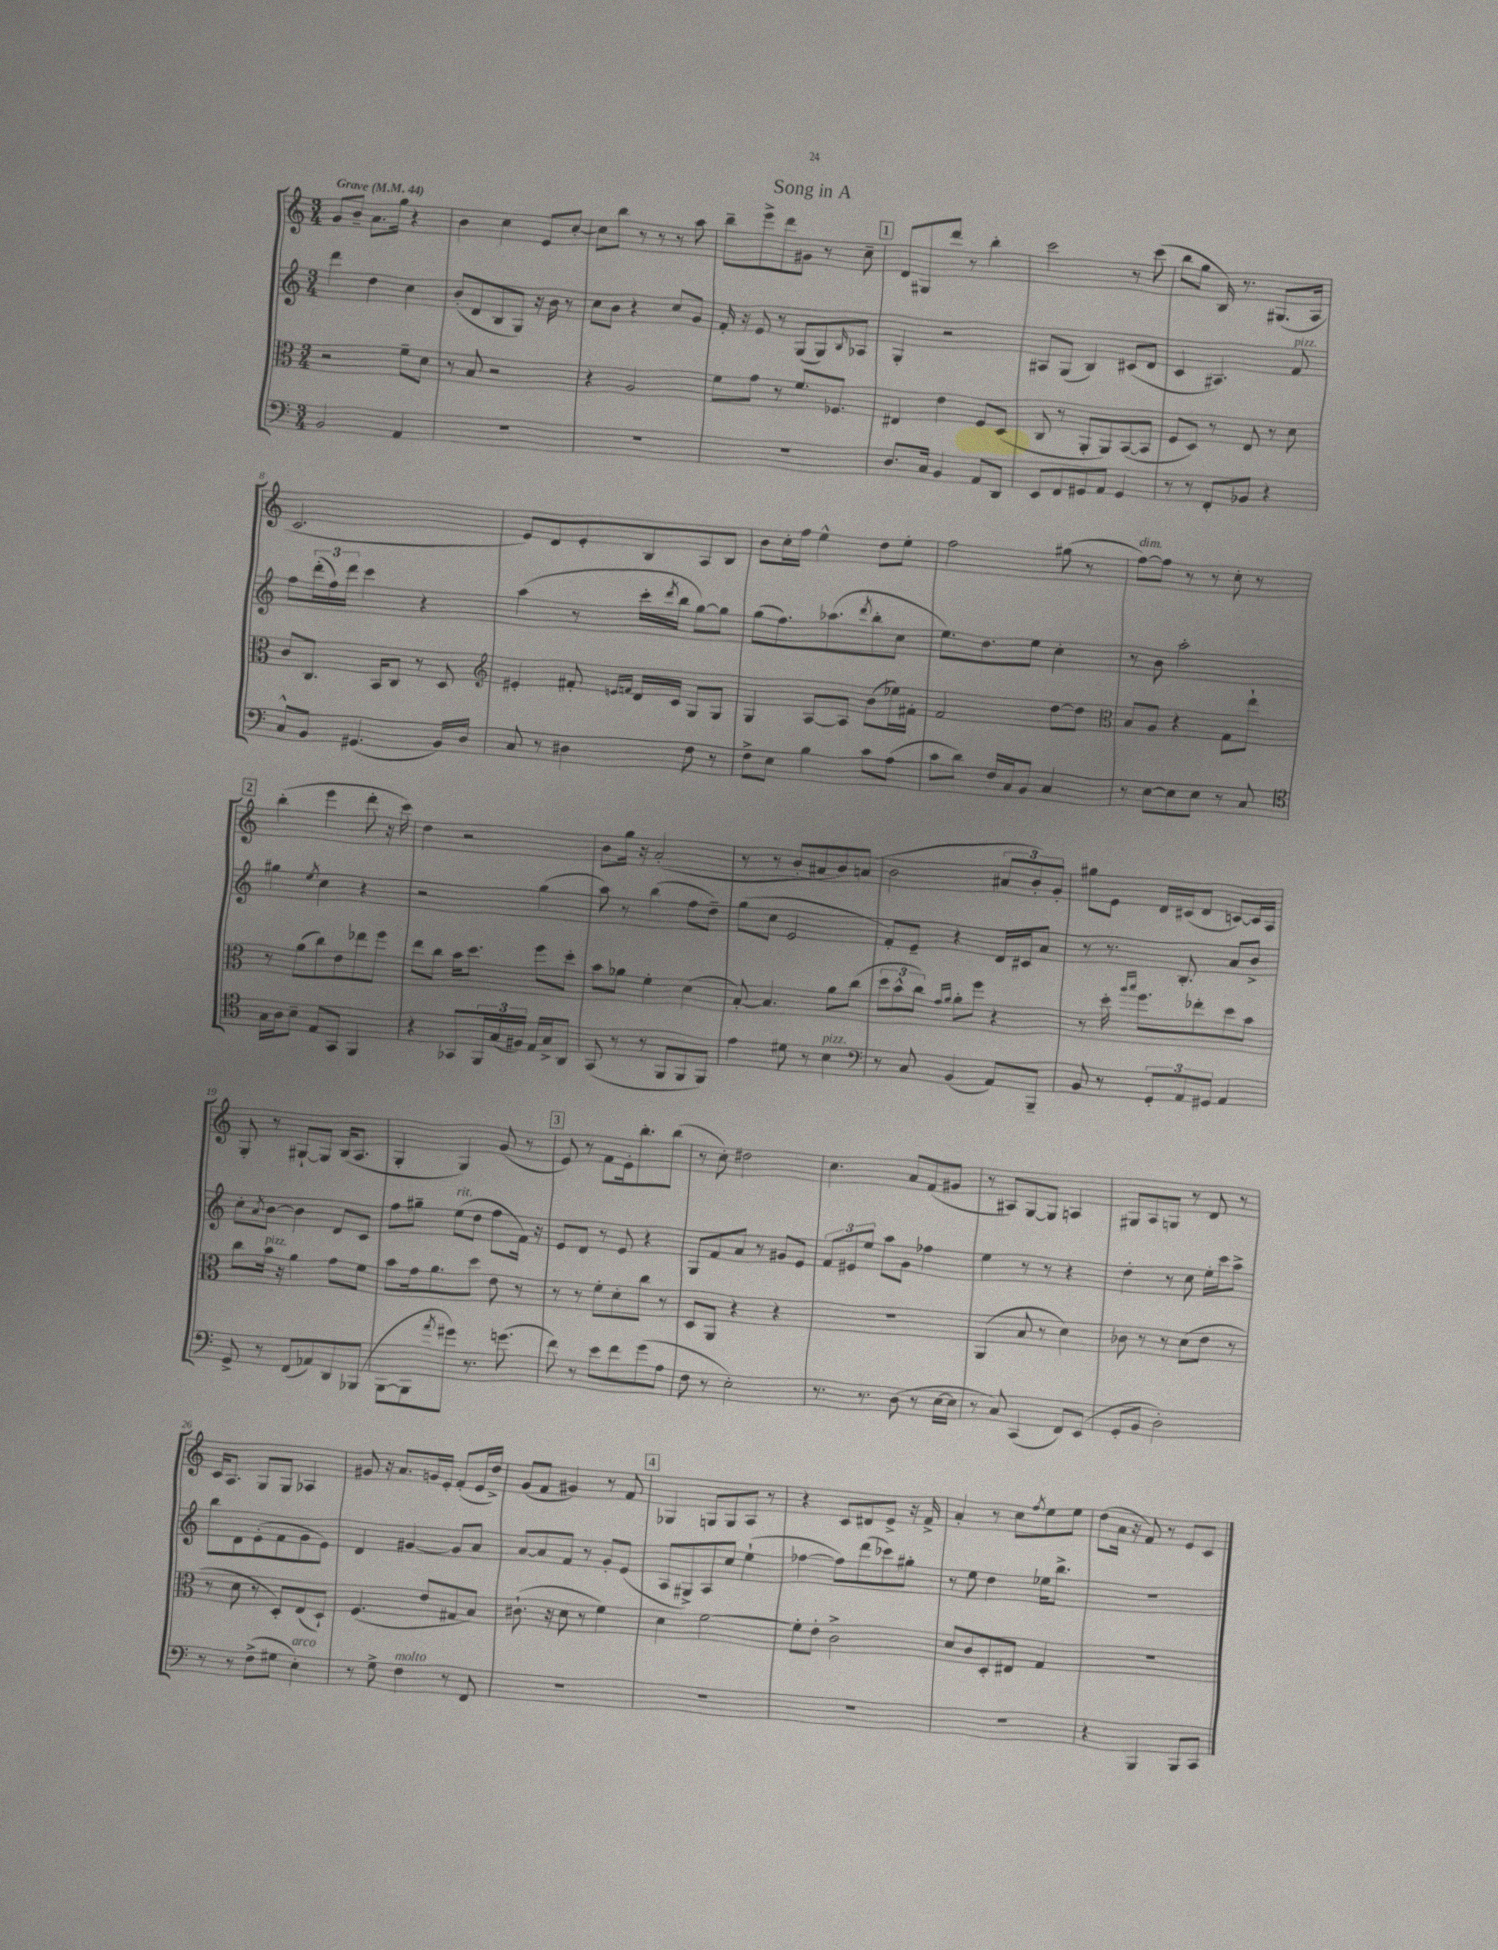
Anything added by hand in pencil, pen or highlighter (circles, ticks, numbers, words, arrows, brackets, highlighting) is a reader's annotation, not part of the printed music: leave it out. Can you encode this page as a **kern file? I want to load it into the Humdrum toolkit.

**kern	**kern	**kern	**kern
*staff4	*staff3	*staff2	*staff1
*clefF4	*clefC3	*clefG2	*clefG2
*k[]	*k[]	*k[]	*k[]
*M3/4	*M3/4	*M3/4	*M3/4
*MM44	*MM44	*MM44	*MM44
2BB	2r	4ddd	8g
.	.	.	8b~
.	.	4dd	8.a
.	.	.	16gg
4AA	8f~	4cc	4r
.	8d	.	.
=	=	=	=
2.r	8r	(8b'	4b
.	8B	8d	.
.	2r	8B	4cc
.	.	8G)	.
.	.	16r	8e
.	.	16b	.
.	.	8r	[8cc'
=	=	=	=
2.r	4r	8cc	8cc]
.	.	8b	8bb
.	2A	4r	8r
.	.	.	8r
.	.	8cc	8r
.	.	8g	8aa
=	=	=	=
2.r	8f	16f'	8bb~
.	.	16r	.
.	8g	8e	8eee^
.	8r	8r	8ddd
.	8.f	(8G	8g#
.	.	8G)	8r
.	8.F-	.	.
.	.	16qqB	.
.	.	8A-	8cc~
=	=	=	=
8.D	4E#	4G'	8d
.	.	.	8G#
16C	.	.	.
4BB	4e	2r	8ddd
.	.	.	8r
8AA	8F	.	4bb'
8DD	(8D	.	.
=	=	=	=
8EE	8C	8A#	2ccc
8FF	8r	(8G	.
8GG#	8AA'	4B)	.
8AA	8AA)	.	.
4GG#	([8BB	(8c#	8r
.	8BB]	8d	(8ccc
=	=	=	=
8r	8F	4c	8bb
8r	8D)	.	8gg
8FF'	8r	4.A#)	16B)
.	.	.	8.r
8BB-	8E	.	.
4r	8r	.	(8.G#
.	8d	8f	.
.	.	.	16A
=	=	=	=
8C^^	8c	8ff	2.c
8BB	8.C	(24ddd'	.
.	.	24ff)	.
.	.	24ddd	.
(4.GG#	.	4ccc	.
.	16BB	.	.
.	8C	.	.
.	8r	4r	.
16BB)	8D	.	.
16D	.	.	.
=	=	=	=
*	*clefG2	*	*
8C	4e#'	(4aa	8e)
8r	.	.	8d
4D#	8f#'	8r	8e'
.	16qqe	.	.
.	16qqf	.	.
.	16d	16ccc'	8B
.	.	8qddd	.
.	16c	16bb	.
8F	8G	[8gg)	8A
8r	8G	8gg]	8B
=	=	=	=
8F^	4G	(8gg	8b
8E	.	8.ff)	16cc'
.	.	.	16ff
4B	[8A	.	4ee^^
.	.	(8.aa-	.
.	8A]	.	.
.	.	8qddd	.
8c	(8b	8bb'	8dd
(8A	16ee-)	8cc	8ee'
.	16f#'	.	.
=	=	=	=
8c	2f	8.ee)	2ff
8d)	.	.	.
.	.	8.dd	.
16F	.	.	.
16C	.	.	.
8BB	.	8ee	.
4C	[8dd	4cc'	(8gg#
.	8dd]	.	8r
=	=	=	=
*	*clefC3	*	*
8r	8B	8r	[8ff)
[8E	8A	8b	8ff]
8E]	4r	2aa'	8r
8E	.	.	8r
8r	8G	.	8cc'
8C	8ee`	.	8r
=	=	=	=
*clefC4	*	*	*
16G	8r	4gg#	(4bb'
16A	.	.	.
8B~	(8a	.	.
.	.	8qee	.
8E	8cc)	4cc	4eee
8GG	8e	.	.
4FF	8ee-	4r	8ddd'
.	8ff	.	16r
.	.	.	16ccc)
=	=	=	=
4r	8ee	2r	4dd
.	8cc	.	.
8GG-	16b	.	2r
.	8.dd	.	.
24FF	.	.	.
(24G	.	.	.
24F#)	.	.	.
16E	8ff	(4gg	.
16G^	.	.	.
8AA	8dd'	.	.
=	=	=	=
(8GG	8b	8aa)	8b
8r	8a-	8r	16gg
.	.	.	16r
8r	4f'	(4bb	(2a'
8FF	.	.	.
8FF	(4d	8ff	.
8FF)	.	8dd~)	.
=	=	=	=
4e	[8B')	(8gg	8r
.	4.B]	8cc	8r
8d#	.	2e	8b'
8r	.	.	8a#
4B	8a	.	8b)
.	(8cc	.	(8a
=	=	=	=
*clefF4	*	*	*
8r	12dd	8f')	2b
.	12b^^	.	.
8C	.	8e~	.
.	12cc)	.	.
.	16qqg	.	.
.	16qqa	.	.
(4BB	8a'	4r	.
.	8ff	.	.
8AA)	4r	16d	12a#
.	.	16c#	.
.	.	.	12b')
8BBB~	.	8a	.
.	.	.	12g'
=	=	=	=
8BB	8r	8r	8gg#
8r	16dd'	8.r	8e
.	16qqaa	.	.
.	16qqbb	.	.
.	8.ff	.	.
12GG'	.	.	16d
.	.	8.B'	(16c#
12AA	.	.	.
.	8ee-'	.	8d
12GG#	.	.	.
4AA	8dd	8a	[8c)
.	8b	8b^	16c]
.	.	.	16A
=	=	=	=
8GG^	8cc	8cc'	8G'
.	.	8qa	.
8r	16b	[8b	8r
.	16r	.	.
(8FF	4a	4b]	[8G#`
8AA-)	.	.	8G#]
8DD	8g	8d	(16B
.	.	.	8.A
(8BBB-	8f	8c	.
=	=	=	=
[8BBB	8b	8ff	4G'
8BBB]	16g	8gg#~	.
.	8.a	.	.
8qa	.	.	.
8g#)	.	(8ee	4G)
8.r	8dd	8dd	.
.	8e	8ff	(8g
(8.g	.	.	.
.	8r	16f)	8r
.	.	16r	.
=	=	=	=
8f)	8r	8e	8e)
8r	8r	8d	8r
8e	8f'	8r	8f
8f	8d'	8e	16e'
.	.	.	8.bb'
(8g	8cc	4r	.
8A	8r	.	(8bb
=	=	=	=
8F	8D	8G	8r
8r	8AA	8f	8cc')
2E')	4r	8a	2dd#
.	.	8r	.
.	4r	8g#	.
.	.	8e	.
=	=	=	=
8.r	2.r	12f	4.cc
.	.	12e#	.
.	.	12ee	.
8.r	.	.	.
.	.	8aa	.
(8D	.	8g	8a
8r	.	4ff-	(8f
[16E	.	.	8g#
16E]	.	.	.
=	=	=	=
8r	(4AA	4ee	8r
8C)	.	.	8A#)
(4CC	8B	8r	[8G
.	8r	8r	8G]
8FF)	4d)	4r	4A
(8EE	.	.	.
=	=	=	=
8GG'	8c-	4dd'	8G#
8BB	8r	.	8A
2D')	8r	8r	8G
.	(8d	8cc	8r
.	8e	16ee'	8d
.	.	16ccc	.
.	8r	8aa^	8r
=	=	=	=
8r	8r	8bb	16c
.	.	.	8.A
8r	8d	8d	.
(8F^	8r	(8e'	8G
8G#	8D')	8f	8G
4E')	(8E	8g	4A-
.	8D`)	8e)	.
=	=	=	=
8r	(4.F	4d	8g#
8G^	.	.	16r
.	.	.	8.a
4F	.	[4g#	.
.	8e	.	16g
.	.	.	16e'
8r	8G#	8g#]	(8f'
8FF	8B)	8a	16e
.	.	.	16dd^)
=	=	=	=
2.r	(8.c#`	[8a	(8g
.	.	8a]	8f
.	16r	.	.
.	8d	8f	4g#)
.	8r	8r	.
.	4f)	8g'	8r
.	.	(8e	8f
=	=	=	=
2.r	4d	8A	4G-
.	.	8G#^)	.
.	[2f	8A	8G
.	.	8cc	8G
.	.	(4ee`	8A
.	.	.	8r
=	=	=	=
2.r	8f']	[4ff-	4r
.	8e'	.	.
.	2c^	8ff-])	8c
.	.	(8ddd	8d#
.	.	8ccc-)	8e^
.	.	8gg#'	16r
.	.	.	16f^
=	=	=	=
2.r	8d	8r	4a'
.	8c	8ee	.
.	8D'	4dd	8r
.	8E#	.	8cc
.	.	.	8qff
.	4G	16ee-	8ee
.	.	8.bb^	.
.	.	.	8ee
=	=	=	=
4r	2.r	2.r	(8dd
.	.	.	16a
.	.	.	16r
4BBB	.	.	8f)
.	.	.	8r
8BBB	.	.	8e
8CC	.	.	8c
==	==	==	==
*-	*-	*-	*-
